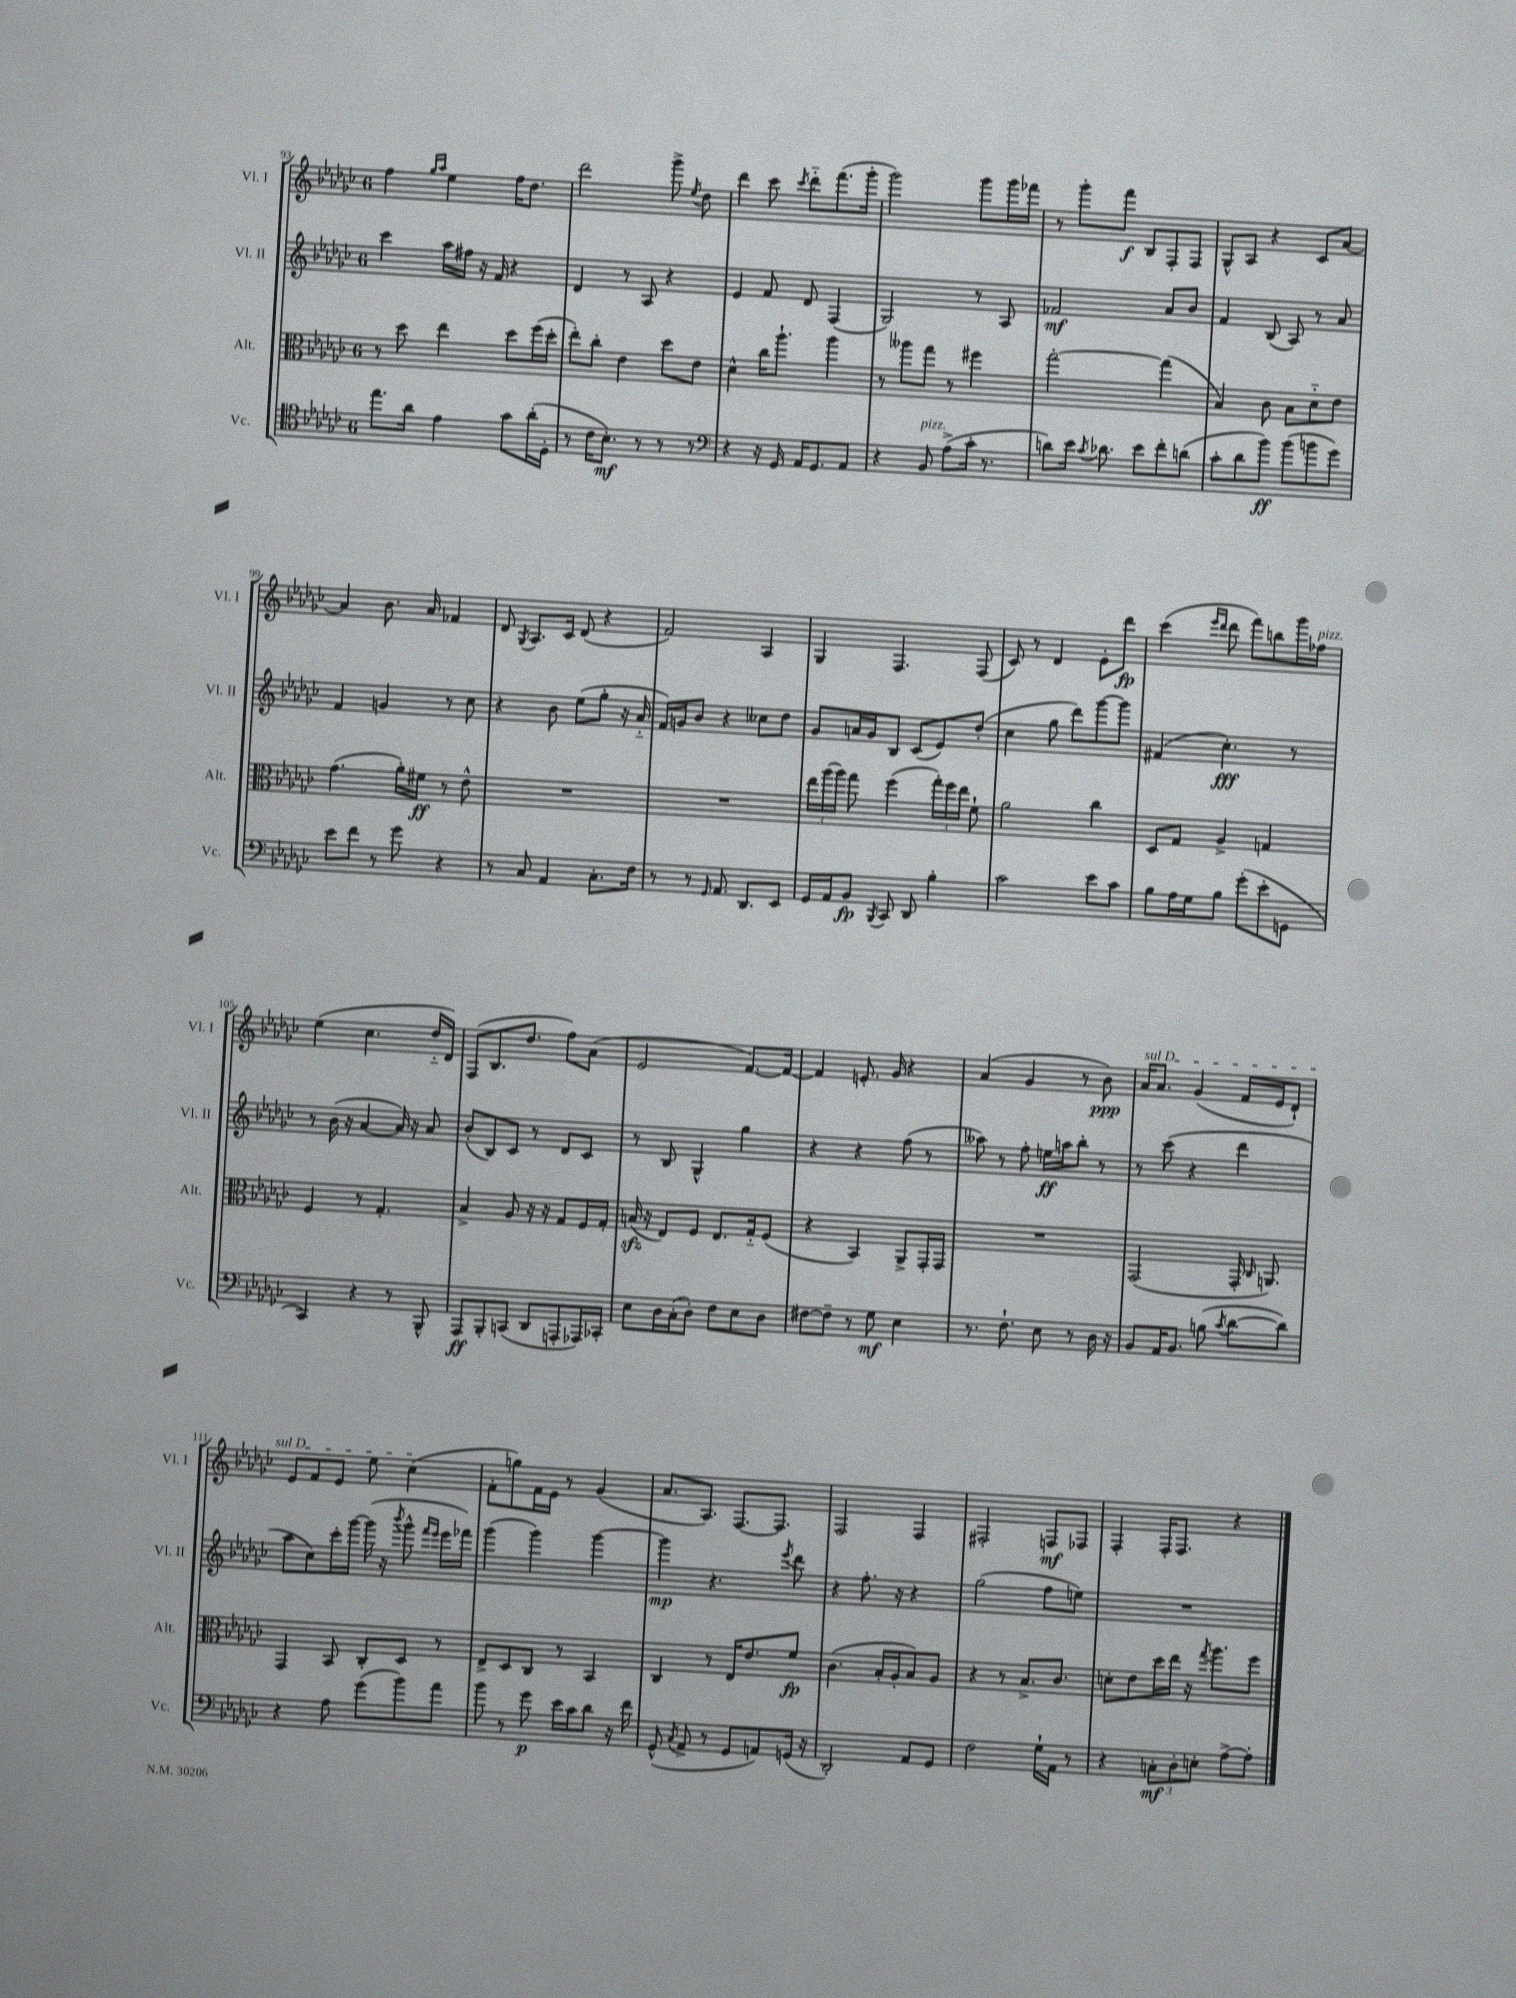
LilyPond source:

<<
\new StaffGroup <<
\new Staff = "s0" \with { instrumentName = "Vl. I" shortInstrumentName = "Vl. I" } {
    \clef treble \key ges \major \once \override Staff.TimeSignature.style = #'single-digit \time 6/8
    \autoBeamOff f''4 \grace { ges''16[ aes''16] } ees''4 f''16[ des''8.] |
    des'''2 ges'''8-> \acciaccatura { ees''8 } des''8 |
    des'''4 ces'''8 \acciaccatura { ces'''8 } des'''8[-_ f'''8.( ges'''16]-. |
    ges'''2) ges'''8[ ges'''16 fes'''16] |
    r8 ges'''8[-. f'''8]\f bes8[ f8-. f8] |
    ges8[-^ aes8] r4 ces'8[ aes'8]~ |
    aes'4 bes'8. aes'16 fes'4 |
    des'8 \acciaccatura { ges8 } aes8.[ ces'16] des'8( r4 |
    f'2) aes4 |
    ges4 f4. f8( |
    ces'8) r8 des'4 ees'8[-. des'''8]\fp |
    ces'''4( \grace { ees'''16[ des'''16] } des'''8 f'''8[) b''8 ges'''16 fes''16]^\markup { \italic "pizz." } |
    ees''4( ces''4. des''16[-_ des'16]) |
    f8[( bes8. des''8.] f''8[) aes'8]( |
    ees'2 f'8.[~) f'16]~ |
    f'4 e'8.-. ges'16 r4 |
    aes'4( ges'4 r8 bes'8\ppp) |
    \once \override TextSpanner.bound-details.left.text = \markup { \italic "sul D" } aes'16[\startTextSpan aes'8.] ges'4( f'16[ ees'16 des'8]-!) |
    ees'8[ f'8 ees'8] ees''8 ces''4\stopTextSpan( |
    f'8[-. g''8) f'16 ees'16] r8 ges'4( |
    aes'8.[ aes8.]) f8.[~ f8.] |
    f2 f4 |
    fis2-. f8[\mf fes8] |
    f4-. f16[-. f8.] r4 \bar "|." |
}
\new Staff = "s1" \with { instrumentName = "Vl. II" shortInstrumentName = "Vl. II" } {
    \clef treble \key ges \major \once \override Staff.TimeSignature.style = #'single-digit \time 6/8
    \autoBeamOff ces'''4 aes''16[ fis''16] r16 f'16 r4 |
    des'4 r8 aes8 r4 |
    ees'4 f'8 des'8 f4( |
    ges2) r8 aes8 |
    fes'2\mf aes'8[ bes'8] |
    f'4 bes8( aes8) r8 aes'8 |
    f'4 g'4 r8 ces''8 |
    r4 bes'8 ees''8[( ges''8]-. r16 aes'16-_ |
    f'16[) g'16 bes'8] r4 ceses''8[ des''8] |
    ges'8[ a'16 ges'16 bes8] ces'8[( ees'8) des''8]-.( |
    ces''4 ges''8 des'''8[) ges'''8~ ges'''8] |
    fis'4( ces''4.-.\fff) r8 |
    r8 bes'16( r16 aes'4~ aes'16) r16 aes'8 |
    bes'8[-.( bes8) ces'8] r8 des'8[ ces'8] |
    r8 bes8 ges4-^ ges''4 |
    r4 r4 f''8( r8 |
    aeses''8) r8 f''8-. e''16[\ff a''16 bes''8]-. r8 |
    r8 ces'''8( r4 des'''4 |
    aes''8[ ces''8) ces'''16-. ges'''16]~ ges'''16( r16 \acciaccatura { bes'''8 } ges'''8-^ \grace { f'''16[ ees'''16] } ees'''16[ fes'''16]) |
    ges'''4( ges'''4) ges'''4~ |
    ges'''4\mp r4. \acciaccatura { ees'''8 } des'''8 |
    r4 f''8.-. r16 r4 |
    ges''2( f''8[ e''8]) |
    R2. \bar "|." |
}
\new Staff = "s2" \with { instrumentName = "Alt." shortInstrumentName = "Alt." } {
    \clef alto \key ges \major \once \override Staff.TimeSignature.style = #'single-digit \time 6/8
    \autoBeamOff r8 des''8 ees''4 des''8[ f''16( des''16]-. |
    ees''8[-.) ces''8]-. ees'4 des''8[ ees'8] |
    des'4-^ ces''16[ aes''8.]-! aes''4 |
    r8 aeses''8[ ges''8] r8 fis''4 |
    ges''2~-. ges''4( |
    bes4) ces'8 bes8[ des'8-_ ees'8] |
    ges'4.( aes'16[-.) fis'16]\ff r8 ees'8-^ |
    R2. |
    R2. |
    \tuplet 3/2 { ees''16[ aes''16( aes''16]) } ges''8 f''4( \tuplet 3/2 { ges''16[-.) f''16 ees''16] } f'8-! |
    aes'2 ces''4 |
    des8[ ges8] aes4-> g4 |
    f4 r8 ges4.-. |
    bes4-> aes8 r16 r16 ges8[ f16 ges16]-. |
    b16\sfz( r16 ees8[) f8] ees8.[ ges16-_ f8]( |
    r4 bes,4) aes,8[-> ges,16-. ges,16] |
    R2. |
    ges,2( ges,16-. \grace { ces16 } a,8.) |
    ges,4 bes,8 ces8[-. des8] r8 |
    ees8[-> des8 ces8] r8 bes,4 |
    ces4 r8 ees16[ ees'8. f'8]\fp |
    ces'4.( bes16[-. aes16-. bes8) aes8] |
    r4 r8 bes8.[-> ces'8.] |
    d'8[-. ees'8 des''16 ees''16] r16 \acciaccatura { ges''8 } aes''8.[ f''8] \bar "|." |
}
\new Staff = "s3" \with { instrumentName = "Vc." shortInstrumentName = "Vc." } {
    \clef tenor \key ges \major \once \override Staff.TimeSignature.style = #'single-digit \time 6/8
    \autoBeamOff ees''8.[ aes'16] ees'4 ges'8[ aes'16-.( des16]-. |
    r8 ces'16[ bes8.]-.\mf) r8 r8 r8 |
    \clef bass r4 r16 ges,16 aes,16[ ges,8. aes,8] |
    r4 bes,8^\markup { \italic "pizz." } aes8[->( ces'16]-. r8. |
    d'8[) ees'16] \acciaccatura { ces'8 } des'8. ees'8[ f'8-. d'8]( |
    ces'8[-. des'8 bes'8]\ff) bes'8[( b'8 ges'8]) |
    ees'8[ f'8] r8 ges'8 r4 |
    r8 ces8 aes,4 ces8.[-. f16] |
    r8 r8 \grace { ges,16 } aes,8. des,8.[ ees,8] |
    ges,16[ aes,16 bes,8]\fp \acciaccatura { bes,,8 } ces,8 des,8 bes4-. |
    ces'2 ees'8[ ces'8] |
    bes8[ aes16 ges16 bes8] ges'8[-.( ees'8-. g,8] |
    ces,4) r4 r8 bes,,8-^ |
    aes,,8[\ff bes,,8-. c,8]( des,8[ a,,8-. aes,,16) ces,16]-. |
    ees8[ des16 ces16-.( des8]-.) f8[ ees8 des8] |
    fis8[~ fis8]-- r8 ges8\mf ees4 |
    r8. f8.-! ees8 r8 des16 r16 |
    bes,8[ aes,16 bes,8.] b8( \acciaccatura { ces'8 } des'8[~ des'8]) |
    r4 aes8 ges'8[( bes'8) aes'8] |
    bes'8 r8 ges'8\p ees'16[ ces'16 des'8] r16 f'16 |
    ges,8-^( \acciaccatura { ces8 } aes,8-> r8 ges,8[ a,8) g,16]( r16 |
    des,2-.) aes,8[ ges,8] |
    f2 ges16[-! aes,16] r8 |
    r4 \tuplet 3/2 { c8[-.\mf des8-. e8]-. } aes8[~-> aes8]-. \bar "|." |
}
>>
>>
\layout { \context { \Score currentBarNumber = #93 } }
